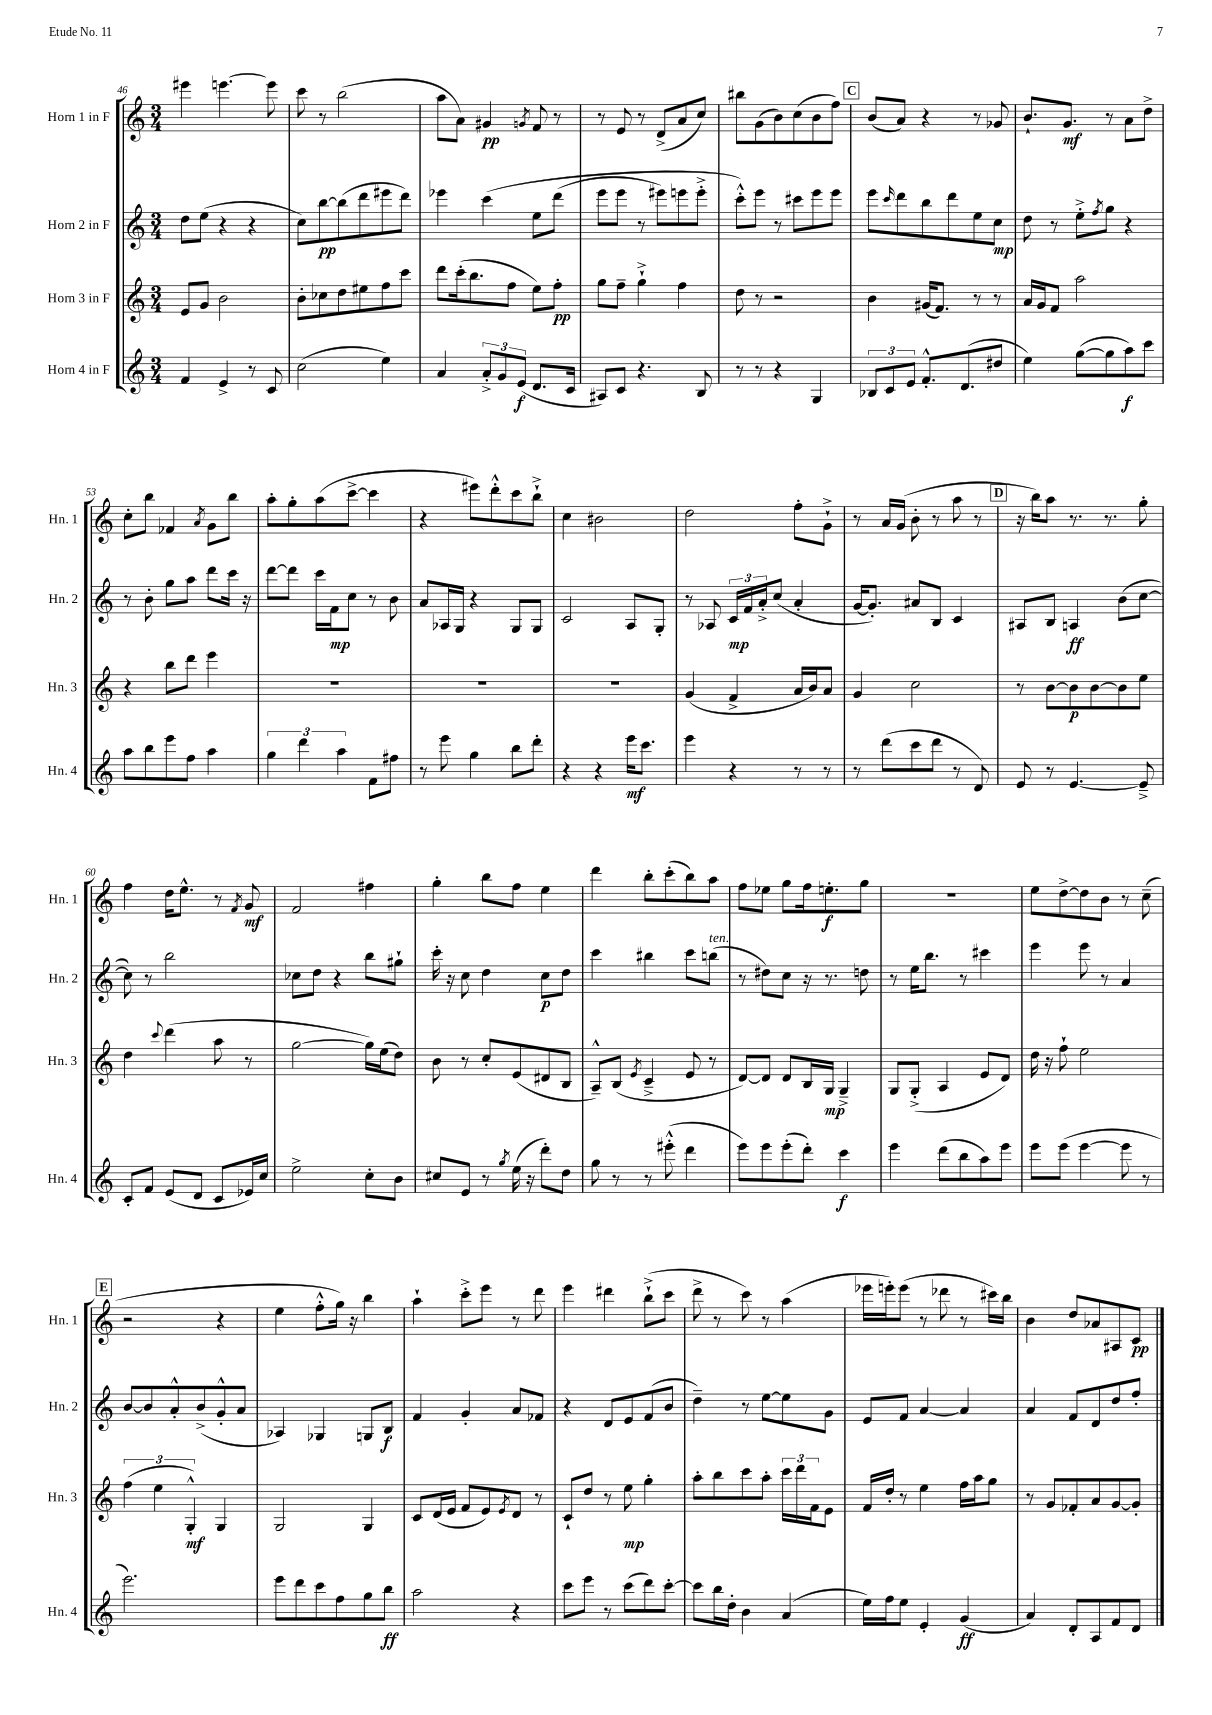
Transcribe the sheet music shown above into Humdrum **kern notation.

**kern	**dynam	**kern	**dynam	**kern	**dynam	**kern	**dynam
*part4	*part4	*part3	*part3	*part2	*part2	*part1	*part1
*staff4	*staff4	*staff3	*staff3	*staff2	*staff2	*staff1	*staff1
*I"Horn 4 in F	*	*I"Horn 3 in F	*	*I"Horn 2 in F	*	*I"Horn 1 in F	*
*I'Hn. 4	*	*I'Hn. 3	*	*I'Hn. 2	*	*I'Hn. 1	*
*clefG2	*	*clefG2	*	*clefG2	*	*clefG2	*
*k[]	*	*k[]	*	*k[]	*	*k[]	*
*M3/4	*	*M3/4	*	*M3/4	*	*M3/4	*
=46	=46	=46	=46	=46	=46	=46	=46
4f/	.	8e/L	.	8dd\L	.	4eee#X\	.
.	.	8g/J	.	(8ee\J	.	.	.
4e^/	.	2b\	.	4r	.	[4.eeen\	.
8r	.	.	.	4r	.	.	.
8c/	.	.	.	.	.	8eee\]	.
=47	=47	=47	=47	=47	=47	=47	=47
(2cc\	.	8b'\L	.	8cc\L)	.	8ccc\	.
.	.	8cc-X\	.	[8bb\	pp	8r	.
.	.	8dd\	.	(8bb\]	.	(2bb\	.
.	.	8ee#X\	.	8ddd\	.	.	.
4ee\)	.	8ff\	.	8eee#X\	.	.	.
.	.	8ccc\J	.	8ddd\J)	.	.	.
=48	=48	=48	=48	=48	=48	=48	=48
4a/	.	8ddd\L	.	4eee-X\	.	8aa\L	.
.	.	(16ccc'\k	.	.	.	8a\J)	.
.	.	8.bb\	.	.	.	.	.
12a'^/L	.	.	.	(4ccc\	.	4g#X/	pp
12g/	.	.	.	.	.	.	.
.	.	8ff\J	.	.	.	.	.
(12e/J	f	.	.	.	.	.	.
.	.	.	.	.	.	8qgn/	.
8.d/L	.	8ee\L)	.	8ee\L	.	8f/	.
.	.	8ff'\J	pp	(8ddd\J	.	8r	.
16c/Jk	.	.	.	.	.	.	.
=49	=49	=49	=49	=49	=49	=49	=49
8A#X/L)	.	8gg\L	.	8eee\L	.	8r	.
8c/J	.	8ff~\J	.	8eee\J	.	8e/	.
4.r	.	4gg`^\	.	8r	.	8r	.
.	.	.	.	8eee#X\L)	.	(8d^/L	.
.	.	4ff\	.	8eeen\	.	8a/	.
8B/	.	.	.	8eee'^\J	.	8cc/J)	.
=50	=50	=50	=50	=50	=50	=50	=50
8r	.	8dd\	.	8ccc'^^\L)	.	8bb#X\L	.
8r	.	8r	.	8eee\J	.	(8g\	.
4r	.	2r	.	8r	.	8b\)	.
.	.	.	.	8ccc#X\L	.	(8cc\	.
4G/	.	.	.	8eee\	.	8b\	.
.	.	.	.	8eee\J	.	8ff\J)	.
!!LO:REH:place=s1:t=C
=51	=51	=51	=51	=51	=51	=51	=51
12B-X/L	.	4b\	.	8eee\L	.	(8b/L	.
12c/	.	.	.	.	.	.	.
.	.	.	.	16qqccc/	.	.	.
.	.	.	.	8ddd\	.	8a/J)	.
12e/J	.	.	.	.	.	.	.
8.f'^^/L	.	(16g#X/KL	.	8bb\	.	4r	.
.	.	8.f/J)	.	.	.	.	.
.	.	.	.	8ddd\	.	.	.
(8.d/	.	.	.	.	.	.	.
.	.	8r	.	8ee\	.	8r	.
8dd#X/J	.	8r	.	8cc\J	mp	8g-X/	.
=52	=52	=52	=52	=52	=52	=52	=52
4ee\)	.	16a/LL	.	8dd\	.	8.b`/L	.
.	.	16g/J	.	.	.	.	.
.	.	8f/J	.	8r	.	.	.
.	.	.	.	.	.	8.g/J	mf
([8gg\L	.	2aa\	.	8ee'^\L	.	.	.
.	.	.	.	8qff/	.	.	.
8gg\]	.	.	.	8gg\J	.	8r	.
8aa\)	f	.	.	4r	.	8a\L	.
8ccc\J	.	.	.	.	.	8dd^\J	.
!!LO:LB:g=z
=53	=53	=53	=53	=53	=53	=53	=53
8aa\L	.	4r	.	8r	.	8cc'\L	.
8bb\	.	.	.	8b'\	.	8bb\J	.
8eee\	.	8bb\L	.	8gg\L	.	4f-X/	.
8ff\J	.	8ddd\J	.	8aa\J	.	.	.
.	.	.	.	.	.	8qa/	.
4aa\	.	4eee\	.	8ddd\L	.	8g\L	.
.	.	.	.	16ccc\Jk	.	8bb\J	.
.	.	.	.	16r	.	.	.
=54	=54	=54	=54	=54	=54	=54	=54
6gg\	.	2.r	.	[8ddd\L	.	8aa'\L	.
.	.	.	.	8ddd\J]	.	8gg'\	.
6ddd\	.	.	.	.	.	.	.
.	.	.	.	16ccc\LL	.	(8aa\	.
.	.	.	.	16f\J	mp	.	.
6aa\	.	.	.	.	.	.	.
.	.	.	.	8cc\J	.	[8ccc^\J	.
8f\L	.	.	.	8r	.	4ccc\]	.
8ff#X\J	.	.	.	8b\	.	.	.
=55	=55	=55	=55	=55	=55	=55	=55
8r	.	2.r	.	8a/L	.	4r	.
8eee\	.	.	.	16A-X/L	.	.	.
.	.	.	.	16G/JJ	.	.	.
4gg\	.	.	.	4r	.	8eee#X\L)	.
.	.	.	.	.	.	8ddd'^^\	.
8bb\L	.	.	.	8G/L	.	8ccc\	.
8ddd'\J	.	.	.	8G/J	.	8bb`^\J	.
=56	=56	=56	=56	=56	=56	=56	=56
4r	.	2.r	.	2c/	.	4cc\	.
4r	.	.	.	.	.	2b#X\	.
16eee\KL	mf	.	.	8A/L	.	.	.
8.ccc\J	.	.	.	.	.	.	.
.	.	.	.	8G'/J	.	.	.
=57	=57	=57	=57	=57	=57	=57	=57
4eee\	.	(4g/	.	8r	.	2dd\	.
.	.	.	.	8A-X/	.	.	.
4r	.	4f^/	.	24c/LL	mp	.	.
.	.	.	.	24f/	.	.	.
.	.	.	.	24a'^/J	.	.	.
.	.	.	.	(8cc/J	.	.	.
8r	.	16a/LL	.	4a'/	.	8ff'\L	.
.	.	16b/J)	.	.	.	.	.
8r	.	8a/J	.	.	.	8g`^\J	.
=58	=58	=58	=58	=58	=58	=58	=58
8r	.	4g/	.	[16g/KL	.	8r	.
.	.	.	.	8.g'/J])	.	.	.
(8ddd\L	.	.	.	.	.	16a/LL	.
.	.	.	.	.	.	(16g/JJ	.
8ccc\	.	2cc\	.	8a#X/L	.	8b'\	.
8ddd\J	.	.	.	8B/J	.	8r	.
8r	.	.	.	4c/	.	8aa\	.
8d/)	.	.	.	.	.	8r	.
!!LO:REH:place=s1:t=D
=59	=59	=59	=59	=59	=59	=59	=59
8e/	.	8r	.	8A#X/L	.	16r	.
.	.	.	.	.	.	16bb\KL)	.
8r	.	[8b\L	.	8B/J	.	8aa\J	.
[4.e/	.	8b\]	p	4An/	ff	8.r	.
.	.	[8b\	.	.	.	.	.
.	.	.	.	.	.	8.r	.
.	.	8b\]	.	(8b\L	.	.	.
8e~^/]	.	8ee\J	.	[8cc\J	.	8gg'\	.
!!LO:LB:g=z
=60	=60	=60	=60	=60	=60	=60	=60
8c'/L	.	4dd\	.	8cc\])	.	4ff\	.
8f/J	.	.	.	8r	.	.	.
.	.	8qqccc/	.	.	.	.	.
(8e/L	.	(4ddd\	.	2bb\	.	16dd\KL	.
.	.	.	.	.	.	8.ee^^\J	.
8d/J	.	.	.	.	.	.	.
8c/L	.	8aa\	.	.	.	8r	.
.	.	.	.	.	.	8qf/	.
16e-X/L)	.	8r	.	.	.	8g/	mf
16cc/JJ	.	.	.	.	.	.	.
=61	=61	=61	=61	=61	=61	=61	=61
2ee^\	.	[2gg\	.	8cc-X\L	.	2f/	.
.	.	.	.	8dd\J	.	.	.
.	.	.	.	4r	.	.	.
8cc'\L	.	16gg\LL])	.	8bb\L	.	4ff#X\	.
.	.	(16ee\J	.	.	.	.	.
8b\J	.	8dd\J)	.	8gg#X`\J	.	.	.
=62	=62	=62	=62	=62	=62	=62	=62
8cc#X/L	.	8b\	.	16ccc'\	.	4gg'\	.
.	.	.	.	16r	.	.	.
8e/J	.	8r	.	8cc\	.	.	.
8r	.	8cc'/L	.	4dd\	.	8bb\L	.
8qgg/	.	.	.	.	.	.	.
(16ee\	.	(8e/	.	.	.	8ff\J	.
16r	.	.	.	.	.	.	.
8ddd'\L)	.	8d#X/	.	8cc\L	p	4ee\	.
8dd\J	.	8B/J	.	8dd\J	.	.	.
=63	=63	=63	=63	=63	=63	=63	=63
8gg\	.	8A~^^/L)	.	4ccc\	.	4ddd\	.
8r	.	(8B/J	.	.	.	.	.
.	.	8qe/	.	.	.	.	.
8r	.	4c~^/	.	4bb#X\	.	8bb'\L	.
(8eee#X'^^\	.	.	.	.	.	(8ccc'\	.
4ddd\	.	8e/	.	8ccc\L	.	8bb\)	.
!	!	!	!	!LO:TX:a:i:t=ten.	!	!	!
.	.	8r	.	(8bbn\J	.	8aa\J	.
=64	=64	=64	=64	=64	=64	=64	=64
8eee\L)	.	[8d/L)	.	8r	.	8ff\L	.
8eee\	.	8d/J]	.	8dd#X\L)	.	8ee-X\J	.
(8eee'\	.	8d/L	.	8cc\J	.	8gg\L	.
8ddd'\J)	.	16B/L	.	16r	.	16ff\k	.
.	.	16G/JJ	mp	8.r	.	8.een'\	f
4ccc\	f	4G~^/	.	.	.	.	.
.	.	.	.	8ddn\	.	8gg\J	.
=65	=65	=65	=65	=65	=65	=65	=65
4eee\	.	8G/L	.	8r	.	2.r	.
.	.	(8G'^/J	.	16ee\KL	.	.	.
.	.	.	.	8.bb\J	.	.	.
(8ddd\L	.	4A/	.	.	.	.	.
8bb\	.	.	.	8r	.	.	.
8aa\)	.	8e/L	.	4ccc#X\	.	.	.
8eee\J	.	8d/J)	.	.	.	.	.
=66	=66	=66	=66	=66	=66	=66	=66
8eee\L	.	16dd\	.	4eee\	.	8ee\L	.
.	.	16r	.	.	.	.	.
(8eee\J	.	8ff`\	.	.	.	[8dd^\	.
[4eee\	.	2ee\	.	8eee\	.	8dd\]	.
.	.	.	.	8r	.	8b\J	.
8eee\]	.	.	.	4a/	.	8r	.
8r	.	.	.	.	.	(8cc~\	.
!!LO:LB:g=z
!!LO:REH:place=s1:t=E
=67	=67	=67	=67	=67	=67	=67	=67
2.eee\)	.	(6ff\	.	[8b/L	.	2r	.
.	.	.	.	8b/]	.	.	.
.	.	6ee\	.	.	.	.	.
.	.	.	.	8a'^^/	.	.	.
.	.	6G'^^/)	mf	.	.	.	.
.	.	.	.	(8b^/	.	.	.
.	.	4G/	.	8g'^^/	.	4r	.
.	.	.	.	8a/J	.	.	.
=68	=68	=68	=68	=68	=68	=68	=68
8eee\L	.	2G/	.	4A-X/)	.	4ee\	.
8ddd\	.	.	.	.	.	.	.
8ccc\	.	.	.	4G-X/	.	8ff'^^\L	.
8ff\	.	.	.	.	.	16gg\Jk)	.
.	.	.	.	.	.	16r	.
8gg\	.	4G/	.	8Gn/L	.	4bb\	.
8bb\J	ff	.	.	8B/J	f	.	.
=69	=69	=69	=69	=69	=69	=69	=69
2aa\	.	8c/L	.	4f/	.	4aa`\	.
.	.	(16d/L	.	.	.	.	.
.	.	16e/JJ	.	.	.	.	.
.	.	8f/L	.	4g'/	.	8ccc'^\L	.
.	.	8e/)	.	.	.	8eee\J	.
.	.	8qe/	.	.	.	.	.
4r	.	8d/J	.	8a/L	.	8r	.
.	.	8r	.	8f-X/J	.	8ddd\	.
=70	=70	=70	=70	=70	=70	=70	=70
8ccc\L	.	8c`/L	.	4r	.	4eee\	.
8eee\J	.	8dd/J	.	.	.	.	.
8r	.	8r	.	8d/L	.	4ddd#X\	.
(8ccc\L	.	8ee\	mp	8e/	.	.	.
8ddd\)	.	4gg'\	.	(8f/	.	(8bb`^\L	.
[8ccc'\J	.	.	.	8b/J	.	8ccc\J	.
=71	=71	=71	=71	=71	=71	=71	=71
8ccc\L]	.	8aa'\L	.	4dd~\)	.	8ddd^\	.
16bb\L	.	8bb\	.	.	.	8r	.
16dd'\JJ	.	.	.	.	.	.	.
4b\	.	8ccc\	.	8r	.	8ccc\)	.
.	.	8aa'\J	.	[8ee\L	.	8r	.
(4a/	.	24ccc\LL	.	8ee\]	.	(4aa\	.
.	.	24ddd\	.	.	.	.	.
.	.	24f\J	.	.	.	.	.
.	.	8e\J	.	8g\J	.	.	.
=72	=72	=72	=72	=72	=72	=72	=72
16ee\LL)	.	16f/LL	.	8e/L	.	16eee-X\LL	.
16ff\J	.	16dd'/JJ	.	.	.	16eeen'\J)	.
8ee\J	.	8r	.	8f/J	.	(8eee\J	.
4e'/	.	4ee\	.	[4a/	.	8r	.
.	.	.	.	.	.	8ddd-X\	.
(4g/	ff	16ff\LL	.	4a/]	.	8r	.
.	.	16aa\J	.	.	.	.	.
.	.	8gg\J	.	.	.	16ccc#X\LL)	.
.	.	.	.	.	.	16bb\JJ	.
=73	=73	=73	=73	=73	=73	=73	=73
4a/)	.	8r	.	4a/	.	4b\	.
.	.	8g/L	.	.	.	.	.
8d'/L	.	8f-X'/	.	8f/L	.	8dd/L	.
8A/	.	8a/	.	8d/	.	8a-X/	.
8f/	.	[8g/	.	8dd/	.	8A#X/	.
8d/J	.	8g'/J]	.	8ff'/J	.	8c/J	pp
==	==	==	==	==	==	==	==
*-	*-	*-	*-	*-	*-	*-	*-
